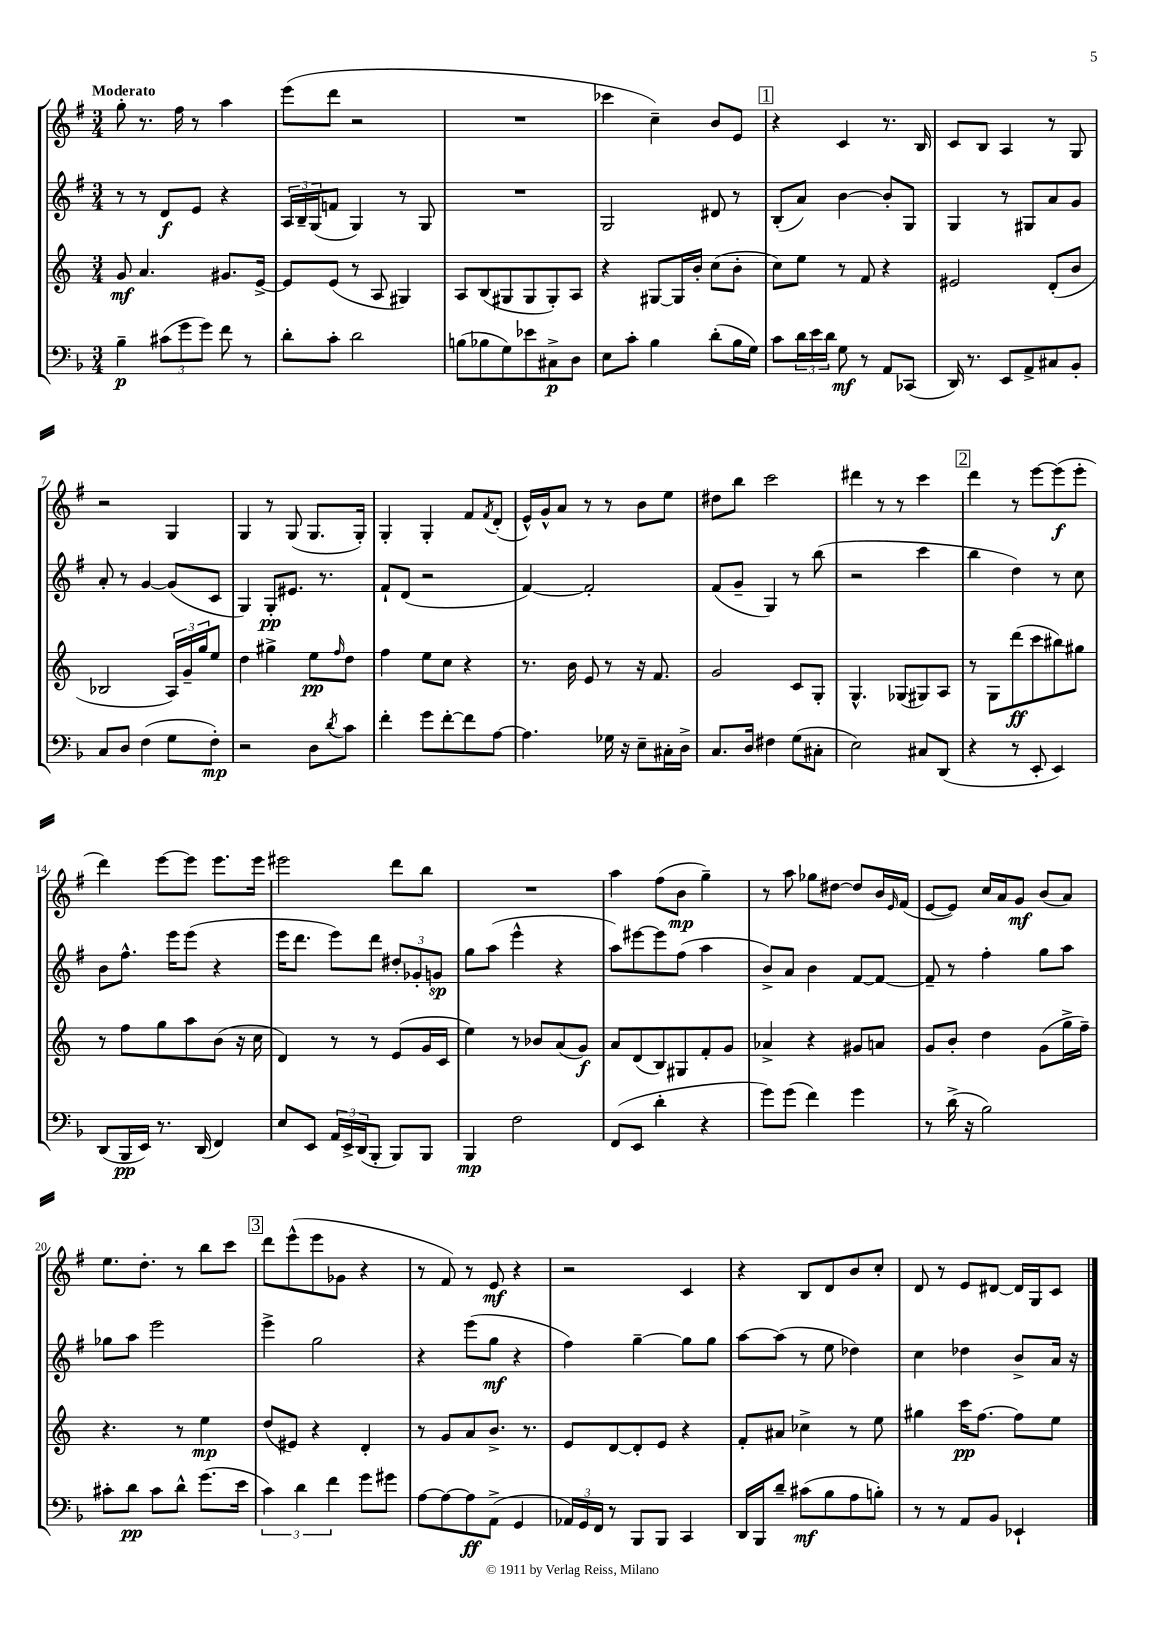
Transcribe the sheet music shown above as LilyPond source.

<<
\new StaffGroup <<
\new Staff = "s0" {
    \clef treble \key g \major \numericTimeSignature \time 3/4 \tempo "Moderato"
    g''8-. r8. fis''16 r8 a''4 |
    e'''8( d'''8 r2 |
    R2. |
    ces'''4 c''4--) b'8 e'8 |
    \mark \markup { \box "1" } r4 c'4 r8. b16 |
    c'8 b8 a4 r8 g8 |
    r2 g4 |
    g4 r8 g8( g8. g16-.) |
    g4-. g4-. fis'8 \acciaccatura { fis'8 } d'8-.( |
    e'16-^) g'16-^ a'8 r8 r8 b'8 e''8 |
    dis''8 b''8 c'''2 |
    dis'''4 r8 r8 c'''4 |
    \mark \markup { \box "2" } d'''4 r8 e'''8~ e'''8\f( e'''8-. |
    d'''4) e'''8~ e'''8 e'''8. e'''16 |
    eis'''2 d'''8 b''8 |
    R2. |
    a''4 fis''8( b'8\mp g''4--) |
    r8 a''8 ges''8 dis''8~ dis''8 b'16 \grace { e'16 } fis'16( |
    e'8~ e'8) c''16 a'16 g'8\mf b'8( a'8) |
    e''8. d''8.-. r8 b''8 c'''8 |
    \mark \markup { \box "3" } d'''8 e'''8-^( e'''8 ges'8 r4 |
    r8 fis'8) r8 e'8\mf r4 |
    r2 c'4 |
    r4 b8 d'8 b'8 c''8-. |
    d'8 r8 e'8 dis'8~ dis'16 g16 c'8 \bar "|." |
}
\new Staff = "s1" {
    \clef treble \key g \major \numericTimeSignature \time 3/4
    r8 r8 d'8\f e'8 r4 |
    \tuplet 3/2 { a16 b16-- g16( } f'8 g4) r8 g8 |
    R2. |
    g2 dis'8 r8 |
    \mark \markup { \box "1" } b8-.( a'8) b'4~ b'8-. g8 |
    g4 r8 gis8 a'8 g'8 |
    a'8-. r8 g'4~ g'8( c'8 |
    g4) g8-.\pp eis'8. r8. |
    fis'8-! d'8( r2 |
    fis'4~) fis'2-. |
    fis'8( g'8-- g4) r8 b''8( |
    r2 c'''4 |
    \mark \markup { \box "2" } b''4 d''4) r8 c''8 |
    b'8 fis''8.-^ e'''16 e'''8( r4 |
    e'''16 d'''8. e'''8) d'''8 \tuplet 3/2 { dis''8-. ges'8-. g'8\sp } |
    g''8 a''8( e'''4-^ r4 |
    a''8) eis'''8~ eis'''8 fis''8( a''4 |
    b'8->) a'8 b'4 fis'8~ fis'8~ |
    fis'8-- r8 fis''4-. g''8 a''8 |
    ges''8 a''8 e'''2 |
    \mark \markup { \box "3" } e'''4-> g''2 |
    r4 e'''8( g''8\mf r4 |
    fis''4) g''4~-- g''8 g''8 |
    a''8~ a''8( r8 e''8 des''4) |
    c''4 des''4 b'8-> a'16 r16 \bar "|." |
}
\new Staff = "s2" {
    \clef treble \key c \major \numericTimeSignature \time 3/4
    g'8\mf a'4. gis'8. e'16~-> |
    e'8 e'8( r8 a8 gis4) |
    a8 b8( gis8 gis8 gis8-.) a8 |
    r4 gis8~ gis16 b'16-. c''8( b'8-. |
    \mark \markup { \box "1" } c''8) e''8 r8 f'8 r4 |
    eis'2 d'8-.( b'8 |
    bes2 \tuplet 3/2 { a16) g'16-- g''16 } e''8 |
    d''4 gis''4-> e''8\pp \grace { f''16 } d''8 |
    f''4 e''8 c''8 r4 |
    r8. b'16 e'8 r8 r16 f'8. |
    g'2 c'8 g8-. |
    g4.-^ ges8( gis8) a8 |
    \mark \markup { \box "2" } r8 g8 d'''8\ff( c'''8 bis''8) gis''8 |
    r8 f''8 g''8 a''8 b'8( r16 c''16 |
    d'4) r8 r8 e'8( g'16 c'16 |
    e''4) r8 bes'8 a'8( g'8\f) |
    a'8 d'8( b8) gis8 f'8-. g'8 |
    aes'4-> r4 gis'8 a'8 |
    g'8 b'8-. d''4 g'8( g''16-> f''16--) |
    r4. r8 e''4\mp |
    \mark \markup { \box "3" } d''8( eis'8) r4 d'4-. |
    r8 g'8 a'8 b'8.-> r8. |
    e'8 d'8~ d'8-. e'8 r4 |
    f'8-. ais'8 ces''4-> r8 e''8 |
    gis''4 c'''16\pp f''8.~ f''8 e''8 \bar "|." |
}
\new Staff = "s3" {
    \clef bass \key f \major \numericTimeSignature \time 3/4
    bes4--\p \tuplet 3/2 { cis'8( g'8 g'8) } f'8 r8 |
    d'8-. c'8-. d'2 |
    b8( bes8 g8) ees'8 cis8->\p d8 |
    e8 c'8-. bes4 d'8-.( bes16 g16) |
    \mark \markup { \box "1" } c'8 \tuplet 3/2 { d'16 e'16 d'16 } g8\mf r8 a,8 ces,8( |
    d,16) r8. e,8 a,8-> cis8 bes,8-. |
    c8 d8 f4( g8 f8-.\mp) |
    r2 d8 \acciaccatura { d'8 } c'8 |
    f'4-. g'8 f'8~-. f'8 a8~ |
    a4. ges16 r16 e8-- cis16-. d16-> |
    c8. d16 fis4 g8( cis8-. |
    e2) cis8 d,8( |
    \mark \markup { \box "2" } r4 r8 e,8-. e,4) |
    d,8( bes,,16\pp e,16) r8. d,16( f,4) |
    e8 e,8 \tuplet 3/2 { a,16 e,16-> d,16( } bes,,8-. bes,,8) bes,,8 |
    bes,,4\mp f2 |
    f,8( e,8 d'4-. r4 |
    g'8) g'8( f'4) g'4 |
    r8 d'16->( r16 bes2) |
    cis'8-. d'8\pp cis'8 d'8-^ g'8.( e'16 |
    \mark \markup { \box "3" } \tuplet 3/2 { c'4) d'4 f'4 } g'8 gis'8 |
    a8~ a8~ a8\ff a,8->( g,4 |
    \tuplet 3/2 { aes,16) g,16 f,16 } r8 bes,,8 bes,,8 c,4 |
    d,16 bes,,16 d'8-- cis'8\mf( bes8 a8 b8-.) |
    r8 r8 a,8 bes,8 ees,4-! \bar "|." |
}
>>
>>
